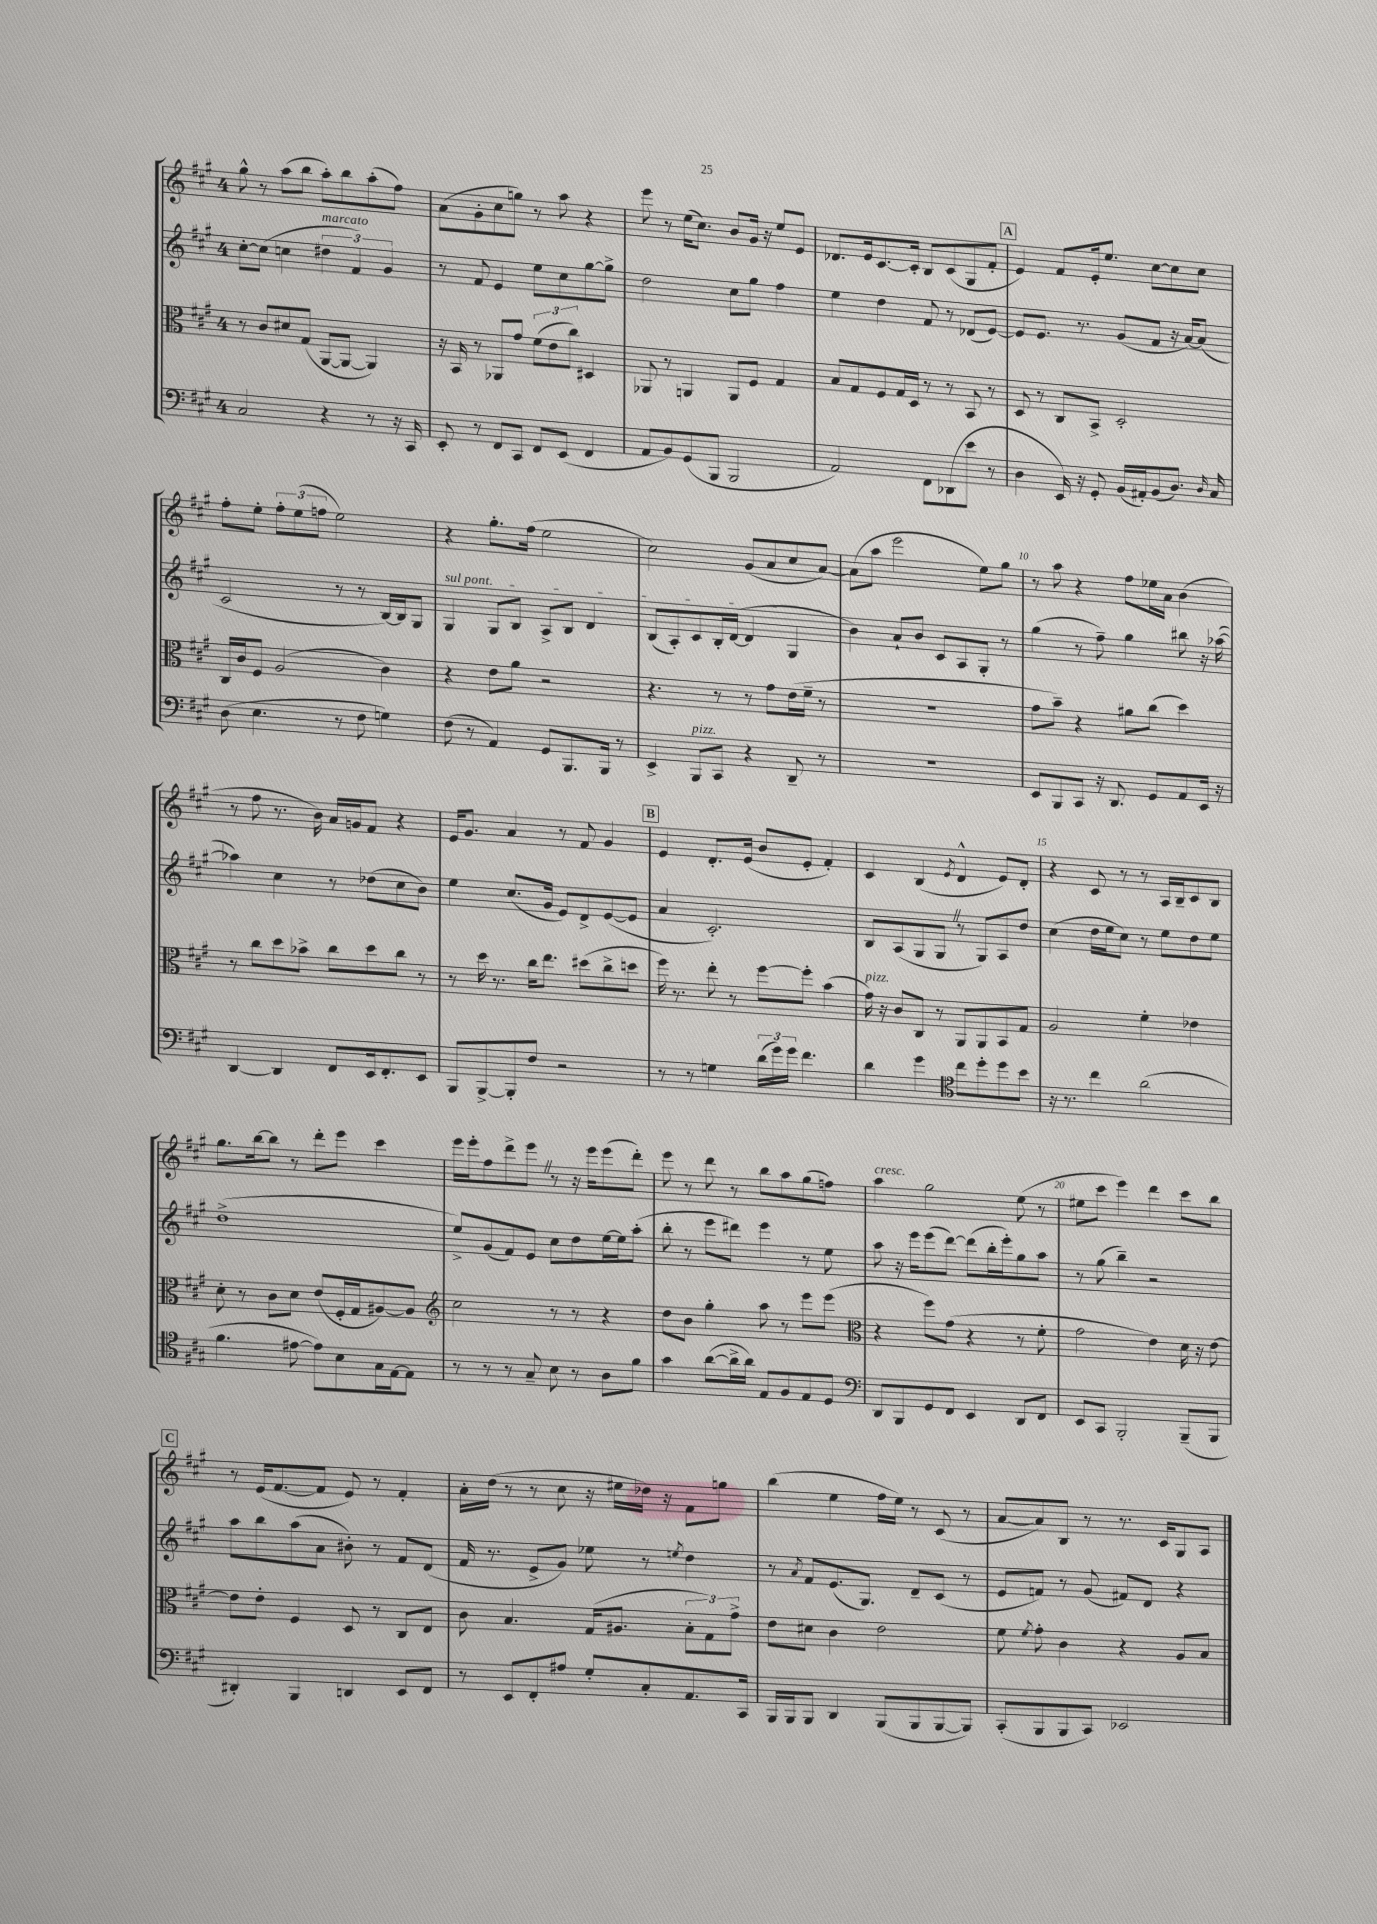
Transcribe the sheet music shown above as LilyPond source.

<<
\new StaffGroup <<
\new Staff = "s0" {
    \clef treble \key a \major \once \override Staff.TimeSignature.style = #'single-digit \time 4/4
    \autoBeamOff gis''8-^ r8 a''8[( b''8] a''8[-.) b''8 a''8-.( fis''8]) |
    a'8[( gis'8-. cis''8 g''8]) r8 a''8 r4 |
    e'''8 r8 e''16[( cis''8.]) b'8[ gis'16] r16 e''8[ e'8] |
    des'8.[ e'16 cis'8.~ cis'16]-. b8[ cis'8( gis8 fis'8]-. |
    \mark \markup { \box "A" } e'4) fis'8[ e'16-. e''8.] cis''8[~ cis''8 cis''8] |
    fis''8[-. e''8]-. \tuplet 3/2 { fis''8[-. e''8( f''8] } e''2) |
    r4 gis''8.[-. fis''16]( e''2 |
    cis''2) gis'8[( a'8 cis''8 a'8]~) |
    a'8[( a''8] e'''2 e''8[) gis''8] |
    r8 a''8 r4 fis''8[ ees''16 a'16] b'4( |
    r8 fis''8 r8. b'16) a'16[ g'16 fis'8] r4 |
    e'16[ gis'8.] a'4 r8 fis'8 gis'4 |
    \mark \markup { \box "B" } e'4 d'8.[-. e'16]( b'8[ e'8]-. fis'4-.) |
    cis'4 b4( \acciaccatura { e'8 } d'4-^ e'8[) d'8]-. |
    r4 cis'8 r8 r8 a16[ b16-- cis'8 b8] |
    gis''8.[ b''16~ b''8] r8 d'''8[-. e'''8] cis'''4 |
    e'''16[ e'''16-. fis''8 d'''8-> e'''8] \once \override BreathingSign.text = \markup { \musicglyph "scripts.caesura.straight" } \breathe r8 r16 e'''16[ e'''8( d'''8]-.) |
    e'''8 r8 d'''8 r8 b''8[ a''8 gis''8( f''8]) |
    a''4^\markup { \italic "cresc." } gis''2 e''8( r8 |
    eis''8[ cis'''8] e'''4) d'''4 cis'''8[ b''8] |
    \mark \markup { \box "C" } r8 e'16[( fis'8.~ fis'8] e'8) r8 fis'4-. |
    a'16[-. d''16]( r8 r8 cis''8 r16 eis''16[ des''16]) r16 fis'8[ g''8] |
    b''4( e''4 fis''16[ e''16]) r8 cis'8( r8 |
    a'8[~ a'8) b8] r8 r8. cis'16[ gis8 a8] \bar "|." |
}
\new Staff = "s1" {
    \clef treble \key a \major \once \override Staff.TimeSignature.style = #'single-digit \time 4/4
    \autoBeamOff cis''8[~-. cis''8]( c''4 \tuplet 3/2 { dis''4^\markup { \italic "marcato" } fis'4) gis'4 } |
    r8 fis'8 e'4 e''8[ cis''8 gis''8~ gis''8]-> |
    d''2 cis''8[ gis''8] fis''4 |
    e''4 d''4 fis'8 r8 des'8[( e'8]~) |
    \mark \markup { \box "A" } e'8[ e'8.] r8. gis'8[( fis'8] r16 a'16[~) a'8]( |
    cis'2 r8 r8 b16[~) b16 gis8] |
    \once \override TextSpanner.bound-details.left.text = \markup { \italic "sul pont." } gis4\startTextSpan gis8[ b8] a8[-> b8] d'4 |
    b8[( a8-.) cis'8 b16-. d'16]~( d'4 gis4\stopTextSpan |
    b'4) a'8[-! b'8] cis'8[ a8 gis8]-. r8 |
    gis''4( r8 fis''8--) gis''4 bis''8 r16 aes''16~( |
    aes''4) cis''4 r8 des''8[( cis''8 b'8]) |
    e''4 cis''8.[( gis'16] e'8[) d'8-> e'8~( e'8] |
    \mark \markup { \box "B" } a'4 cis'2.-.) |
    b8[ a8( gis8 gis8] \once \override BreathingSign.text = \markup { \musicglyph "scripts.caesura.straight" } \breathe r8 gis8[) a8 d''8] |
    cis''4( d''16[ e''16 cis''8]) r8 e''8[ d''8 e''8] |
    d''1->( |
    e''8[->) gis'8( fis'8) e'8] cis''8[ d''8 e''16~ e''16 a''8]-.( |
    b''8-. r8 e'''8[ dis'''8]) e'''4 r8 e''8 |
    a''8 r16 e'''16[ e'''8( d'''8]~) d'''8[( b''16-. e'''16-.) gis''8 a''8] |
    r8 gis''8( b''4--) r2 |
    \mark \markup { \box "C" } a''8[ b''8 a''8( a'8] bis'8-.) r8 fis'8[ d'8]( |
    fis'16 r8. e'8[-> gis'8]) ees''8 r8 \acciaccatura { e''8 } d''4 |
    r8 \acciaccatura { a'8 } fis'8[ e'8.( gis8.]) d'8[-- cis'8]( r8 |
    e'8[ f'8]) r8 gis'8( fis'8[) d'8] r4 \bar "|." |
}
\new Staff = "s2" {
    \clef alto \key a \major \once \override Staff.TimeSignature.style = #'single-digit \time 4/4
    \autoBeamOff r8 cis'8[ dis'8 gis8]( a,8[~ a,8]~ a,4) |
    r16 b,16 r8 aes,8[ gis'8] \tuplet 3/2 { fis'8[( e'8 cis''8]) } dis4 |
    aes,8 r8 a,4 a,8[ fis8] gis4 |
    b8[ gis8 fis8 gis16 d16] r8 r8 b,8 r8 |
    \mark \markup { \box "A" } d8 r8 cis8[ b,8]-> d2-. |
    cis16[ cis'16 fis8] a2( cis'4) |
    r4 e'8[ a'8] r2 |
    r4. r8 r8 gis'8[ e'16( fis'16]-- r8 |
    R1 |
    gis'8[ b'8]--) r4 ais'8[ cis''8]( d''4) |
    r8 cis''8[ d''8 bes'8]-> cis''8[ d''8 cis''8] r8 |
    r8 d''16 r8. cis''16[ e''8.] dis''8[( cis''8-> d''8] |
    \mark \markup { \box "B" } fis''16) r8. e''8-. r8 fis''8[~ fis''8]-. b'4( |
    gis'16^\markup { \italic "pizz." }) r16 cis'8[ cis8] r8 a,8[ a,8 b,8 gis8] |
    a2 fis'4-. ees'4 |
    d'8-. r8 cis'8[ d'8] e'8[( fis16-. gis16 ais8~) ais8] |
    \clef treble cis''2 r8 r8 r4 |
    d''8[ b'8] gis''4-. a''8 r8 e'''8[ e'''8]( |
    \clef alto r4 fis''8[) gis'8]( r4 r8 fis'8-. |
    gis'2 e'4) d'16 r16 e'8~ |
    \mark \markup { \box "C" } e'8[ e'8]-. fis4 d8 r8 cis8[ e8] |
    cis'8 b4. gis16[( ais8.] \tuplet 3/2 { b8[-. gis8) gis'8]-> } |
    e'8[ dis'8] cis'4 e'2 |
    fis'8 \acciaccatura { fis'8 } gis'8-. cis'4 r4 a8[ b8] \bar "|." |
}
\new Staff = "s3" {
    \clef bass \key a \major \once \override Staff.TimeSignature.style = #'single-digit \time 4/4
    \autoBeamOff cis2 r4 r8 r16 cis,16 |
    e,8-. r8 fis,8[ cis,8] fis,8[ e,8]( fis,4 |
    a,8[ b,8) gis,8( b,,8] b,,2 |
    a,2) fis,8[ des,8( e'8] r8 |
    \mark \markup { \box "A" } d4 e,16) r16 gis,8-. b,16[( ais,16-.) b,8( d8.]) \grace { d16 } cis16 |
    d8( e4. r8 fis8 g4) |
    fis8( r8 a,4) gis,8[ b,,8. b,,16] r8 |
    e,4-> b,,8[^\markup { \italic "pizz." } cis,8] r4 d,8-- r8 |
    r1 |
    e,8[ b,,8 cis,8] r16 d,8. gis,8[ a,8 e,16] r16 |
    d,4~ d,4 fis,8[ e,16 fis,8.-. e,8] |
    b,,8[ b,,8~-> b,,8-. fis8] r2 |
    \mark \markup { \box "B" } r8 r8 g4 \tuplet 3/2 { d'16[( gis'16) gis'16] } fis'4. |
    d'4 gis'4 \clef tenor cis''8[ d''8-. d''8 b'8] |
    r16 r8. cis''4 a'2( |
    fis'4. eis'8~ eis'8[) b8 gis16 e16~ e8] |
    r8 r8 r8 gis8-- b8 r8 a8[ fis'8] |
    gis'4 a'8[~( a'16-> a'16]) e8[ fis8 e8 d8] |
    \clef bass d,8[ b,,8 gis,8 fis,8] e,4 d,8[ fis,8] |
    e,8[ cis,8] b,,2-. b,,8[--( b,,8] |
    \mark \markup { \box "C" } dis,4-.) b,,4 d,4 e,8[ fis,8] |
    r8 e,8[ fis,8-. ais8] gis8[-. cis8-. a,8. cis,16] |
    b,,16[ b,,16 b,,8] d,4 b,,8[( b,,8 b,,8~ b,,8]) |
    cis,8[-.( b,,8 b,,8 cis,8]) ees,2 \bar "|." |
}
>>
>>
\layout { \context { \Score \override BarNumber.break-visibility = ##(#f #t #t) barNumberVisibility = #(every-nth-bar-number-visible 5) } }
